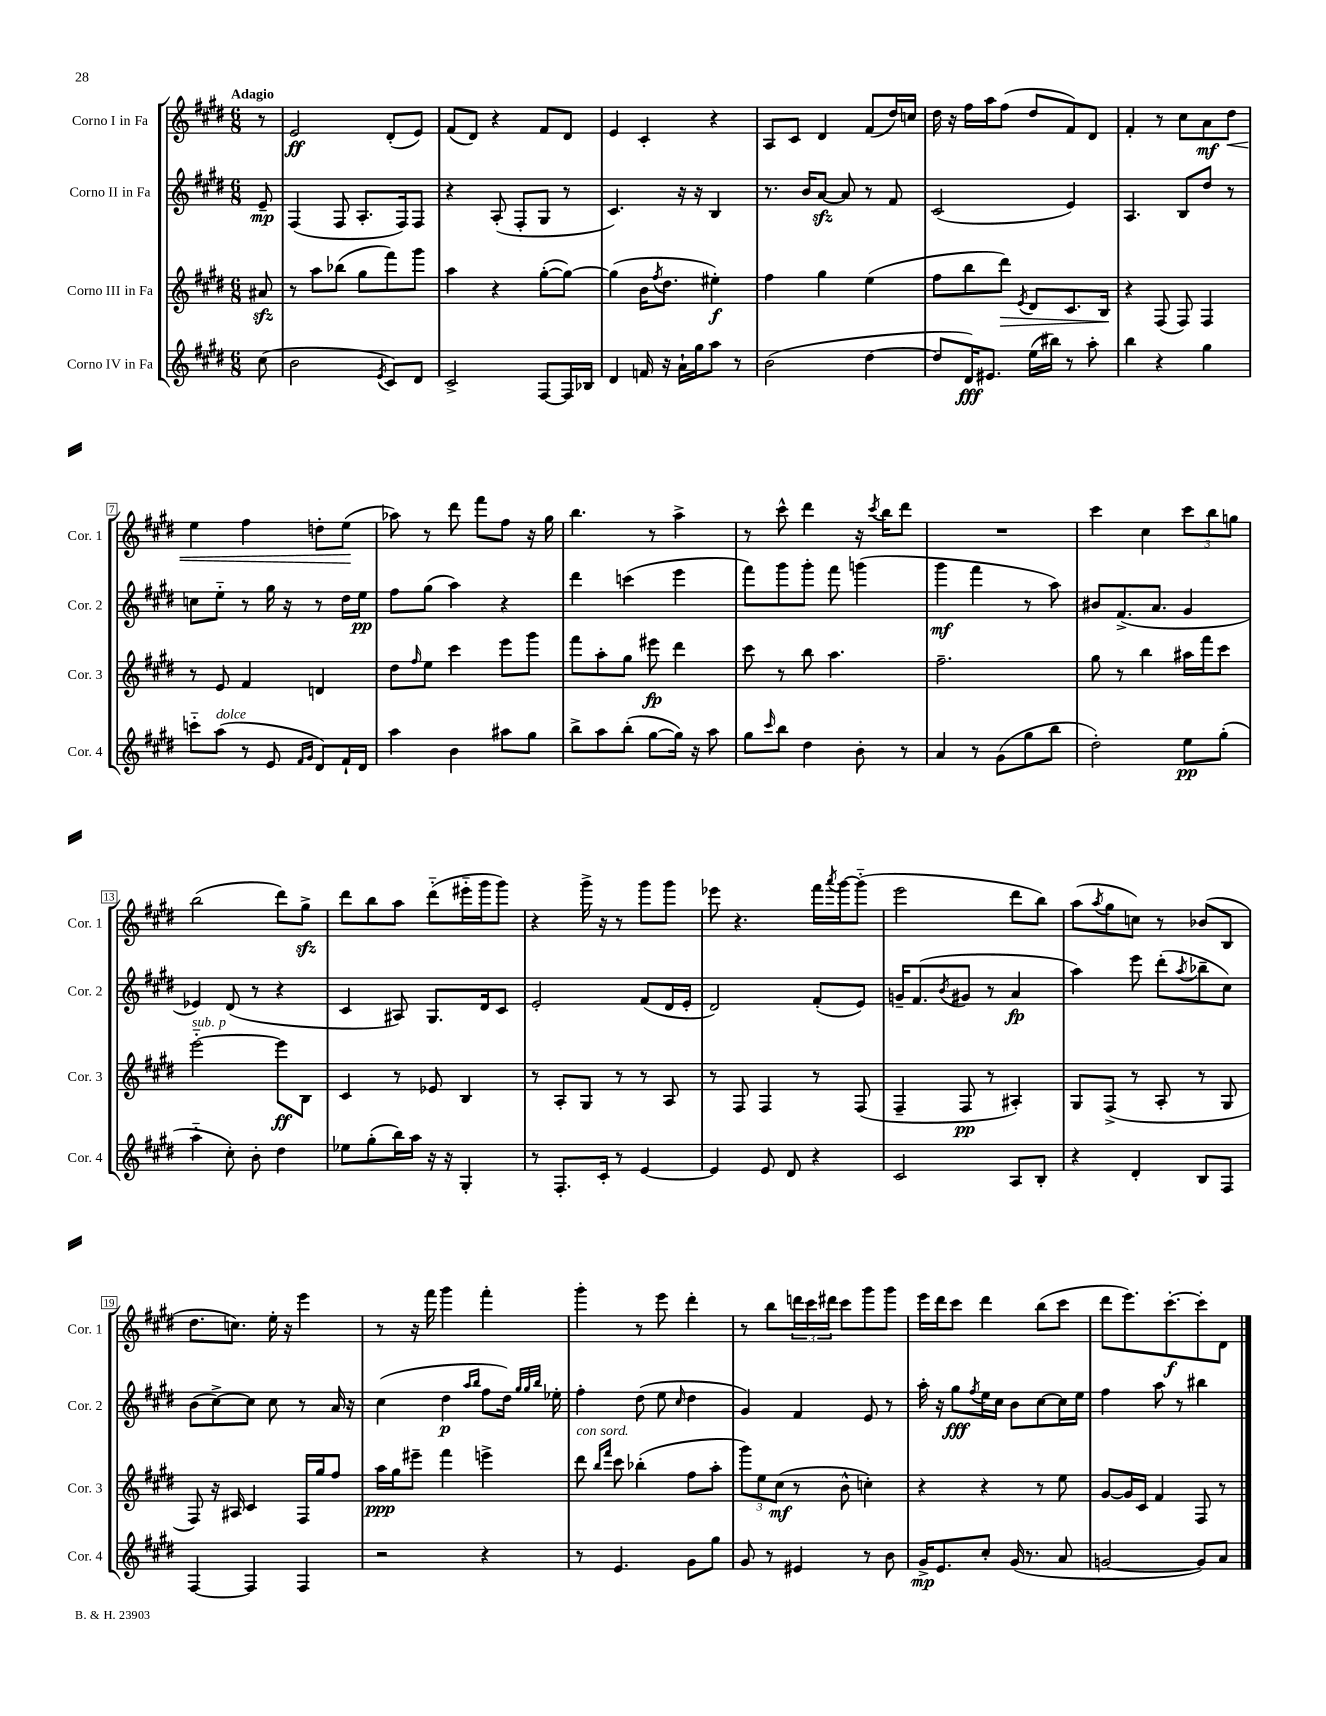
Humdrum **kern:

**kern	**kern	**kern	**kern
*staff4	*staff3	*staff2	*staff1
*clefG2	*clefG2	*clefG2	*clefG2
*k[f#c#g#d#]	*k[f#c#g#d#]	*k[f#c#g#d#]	*k[f#c#g#d#]
*M6/8	*M6/8	*M6/8	*M6/8
(8cc#\	8a#/	8e~/	8r
=	=	=	=
2b\	8r	(4F#/	2e/
.	8aa\L	.	.
.	(8bb-\J	8F#/	.
.	8gg#\L	8.A'/L	.
8qe/	.	.	.
8c#/L)	8fff#\)	.	(8d#'/L
.	.	16F#/k)	.
8d#/J	8ggg#\J	8F#/J	8e/J)
=	=	=	=
2c#^/	4aa\	4r	(8f#/L
.	.	.	8d#/J)
.	4r	(8A'/	4r
.	.	8F#'/L	.
[8F#/L	([8gg#'\L	8G#/J	8f#/L
16F#/]L	8gg#\_J)	8r	8d#/J
16B-/JJ	.	.	.
=	=	=	=
4d#/	(4gg#\]	4.c#/)	4e/
16f/	16b\LK	.	4c#'/
.	8qff#/	.	.
16r	8.dd#\J	.	.
16a`\LL	.	16r	.
16gg#\J	.	16r	.
8aa\J	4ee#'\)	4B/	4r
8r	.	.	.
=	=	=	=
(2b\	4ff#\	8.r	8A/L
.	.	.	8c#/J
.	.	16b/LK	.
.	4gg#\	[8a/J	4d#/
.	.	8a/]	.
[4dd#\	(4ee\	8r	(8f#/L
.	.	8f#/	16dd#/L)
.	.	.	16cc/JJ
=	=	=	=
8dd#/]L	8ff#\L	(2c#/	16dd#\
.	.	.	16r
16d#/K)	8bb\	.	16ff#\LL
8.e#/J	.	.	16aa\J
.	8ddd#\J)	.	(8ff#\J
.	8qe/	.	.
(16ee\LL	8d#/L	.	8dd#/L
16bb#\JJ)	.	.	.
8r	8.c#/	4e/)	8f#/)
8aa'\	.	.	8d#/J
.	16B/Jk	.	.
=	=	=	=
4bb\	4r	4.A/	4f#'/
4r	(8F#/	.	8r
.	8F#/)	8B/L	8cc#\L
4gg#\	4F#/	8dd#/J	8a\
.	.	8r	8dd#\J
=	=	=	=
8ccc'~\L	8r	8cc\L	4ee\
(8aa\J	8e/	8ee'~\J	.
8r	4f#/	8r	4ff#\
8e/	.	16gg#\	.
.	.	16r	.
16qqf#/LL	.	.	.
16qqg#/JJ	.	.	.
8d#/L)	4d/	8r	8dd'\L
16f#`/L	.	16dd#\LL	(8ee\J
16d#/JJ	.	16ee\JJ	.
=	=	=	=
4aa\	8dd#\L	8ff#\L	8aa-\)
.	16qqff#/	.	.
.	8ee\J	(8gg#\J	8r
4b\	4ccc#\	4aa\)	8ddd#\
.	.	.	8fff#\L
8aa#\L	8eee\L	4r	8ff#\J
8gg#\J	8ggg#\J	.	16r
.	.	.	16gg#\
=	=	=	=
8bb^\L	8fff#\L	4ddd#\	4.bb\
8aa\	8aa'\	.	.
(8bb'\J	8gg#\J	(4ccc\	.
[8gg#\L	8eee#\	.	8r
16gg#\]Jk)	4ddd#\	4eee\	4aa^\
16r	.	.	.
8aa\	.	.	.
=	=	=	=
8gg#\L	8ccc#\	8fff#\L)	8r
16qqccc#/	.	.	.
8bb\J	8r	8ggg#\	8ccc#^^\
4dd#\	8bb\	8ggg#'\J	4ddd#\
.	4.aa\	8fff#\	.
8b'\	.	(4ggg\	16r
.	.	.	8qccc#/
.	.	.	16bb\LK
8r	.	.	8ddd#\J
=	=	=	=
4a/	2.ff#~\	4ggg#\	2.r
8r	.	4fff#\	.
(8g#\L	.	.	.
8gg#\	.	8r	.
8bb\J	.	8aa\)	.
=	=	=	=
2dd#'\)	8gg#\	8b#/L	4ccc#\
.	8r	(8.f#^/	.
.	4bb\	.	4cc#\
.	.	8.a/J	.
8ee\L	16aa#\LL	4g#/	12ccc#\L
.	16fff#\J	.	.
.	.	.	12bb\
(8gg#'\J	8ccc#\J	.	.
.	.	.	12gg\J
=	=	=	=
4aa'~\	[2eee'~\	4e-/)	(2bb\
8cc#'\)	.	(8d#/	.
8b'\	.	8r	.
4dd#\	8eee\]L	4r	8ddd#\L)
.	8B\J	.	8gg#^\J
=	=	=	=
8ee-\L	4c#/	4c#/	8ddd#\L
(8gg#'\	.	.	8bb\
16bb\L)	8r	8A#/)	8aa\J
16aa\JJ	.	.	.
16r	8e-/	8.G#/L	(8ddd#'~\L
16r	.	.	.
4G#'/	4B/	.	16eee#'~\L
.	.	16d#/k	16ggg#\J
.	.	8c#/J	8ggg#\J)
=	=	=	=
8r	8r	2e'/	4r
8.F#'/L	8A'/L	.	.
.	8G#/J	.	16ggg#^\
16c#'/Jk	.	.	16r
8r	8r	.	8r
[4e/	8r	(8f#/L	8ggg#\L
.	8A/	16d#/L	8ggg#\J
.	.	16e'/JJ	.
=	=	=	=
4e/]	8r	2d#/)	8eee-\
.	8F#/	.	4.r
8e/	4F#/	.	.
8d#/	.	.	.
4r	8r	(8f#'/L	16fff#\LL
.	.	.	8qaaa/
.	.	.	[16ggg#\J
.	(8F#/	8e/J)	(8ggg#'~\]J
=	=	=	=
2c#/	4F#~/	16g~/LK	2eee\
.	.	(8.f#/	.
.	.	8qb/	.
.	8F#/	8g#/J	.
.	8r	8r	.
8A/L	4A#'/)	4a/	8ddd#\L
8B'/J	.	.	8bb\J)
=	=	=	=
4r	8G#/L	4aa\)	(8aa\L
.	.	.	8qaa/
.	(8F#^/J	.	8gg#\
4d#'/	8r	8eee\	8cc\J)
.	8A'/	(8ddd#'\L	8r
.	.	8qaa/	.
8B/L	8r	8bb-~\	(8b-/L
8F#/J	8G#/	8cc#\J)	8B/J
=	=	=	=
[4F#/	8F#/)	(8b\L	8.dd#\L
.	16r	[8cc#^\)	.
.	16A#/	.	8.cc\J)
4F#/]	4c#/	8cc#\]J	.
.	.	8cc#\	16ee'\
.	.	.	16r
4F#/	16F#/LL	8r	4eee\
.	16gg#/J	.	.
.	8ff#/J	16a/	.
.	.	16r	.
=	=	=	=
2r	16aa\LL	(4cc#\	8r
.	16gg#\J	.	.
.	8eee#~\J	.	16r
.	.	.	16fff#\
.	4fff#\	4dd#\	4ggg#\
.	.	16qqaa/LL	.
.	.	16qqbb/JJ	.
4r	4eee^\	8ff#\L	4fff#'\
.	.	16dd#\Jk)	.
.	.	32qqgg#/LLL	.
.	.	32qqgg#/	.
.	.	32qqbb/JJJ	.
.	.	16ee-'\	.
=	=	=	=
8r	8ddd#\	4ff#'\	4ggg#'\
.	16qqbb/LL	.	.
.	16qqfff#/JJ	.	.
4.e/	8ccc#\	.	.
.	(4bb-'\	(8dd#\	8r
.	.	8ee\	8eee\
.	.	16qqcc#/	.
8g#\L	8ff#\L	4dd#\	4ddd#'\
8gg#\J	8aa'\J	.	.
=	=	=	=
8g#/	12ggg#\L)	4g#/)	8r
.	12ee\	.	.
8r	.	.	8bb\L
.	(12cc#\J	.	.
4e#/	8r	4f#/	24ddd\L
.	.	.	24ccc#\
.	.	.	24ddd#\JJ
.	8b^^\	.	8ccc#\L
8r	4cc'\)	8e/	8ggg#\
8b\	.	8r	8ggg#\J
=	=	=	=
16g#^/LK	4r	16aa'\	16eee\LL
8.e/	.	16r	16ddd#\J
.	.	8gg#\L	8ccc#\J
.	.	8qff#/	.
8cc#'/J	4r	16ee\L	4ddd#\
.	.	16cc#\JJ	.
(16g#/	.	8b\L	.
8.r	.	.	.
.	8r	[8cc#\	(8bb\L
8a/	8ee\	16cc#\]L	8ccc#\J
.	.	16ee\JJ	.
=	=	=	=
[2g/	[8g#/L	4ff#\	8ddd#\L
.	16g#/]L	.	8.eee\)
.	16c#/JJ	.	.
.	4f#/	8aa\	.
.	.	.	[8.ccc#'\
.	.	8r	.
8g/]L)	8F#/	4bb#\	8ccc#'\]
8a/J	8r	.	8d#\J
==	==	==	==
*-	*-	*-	*-
